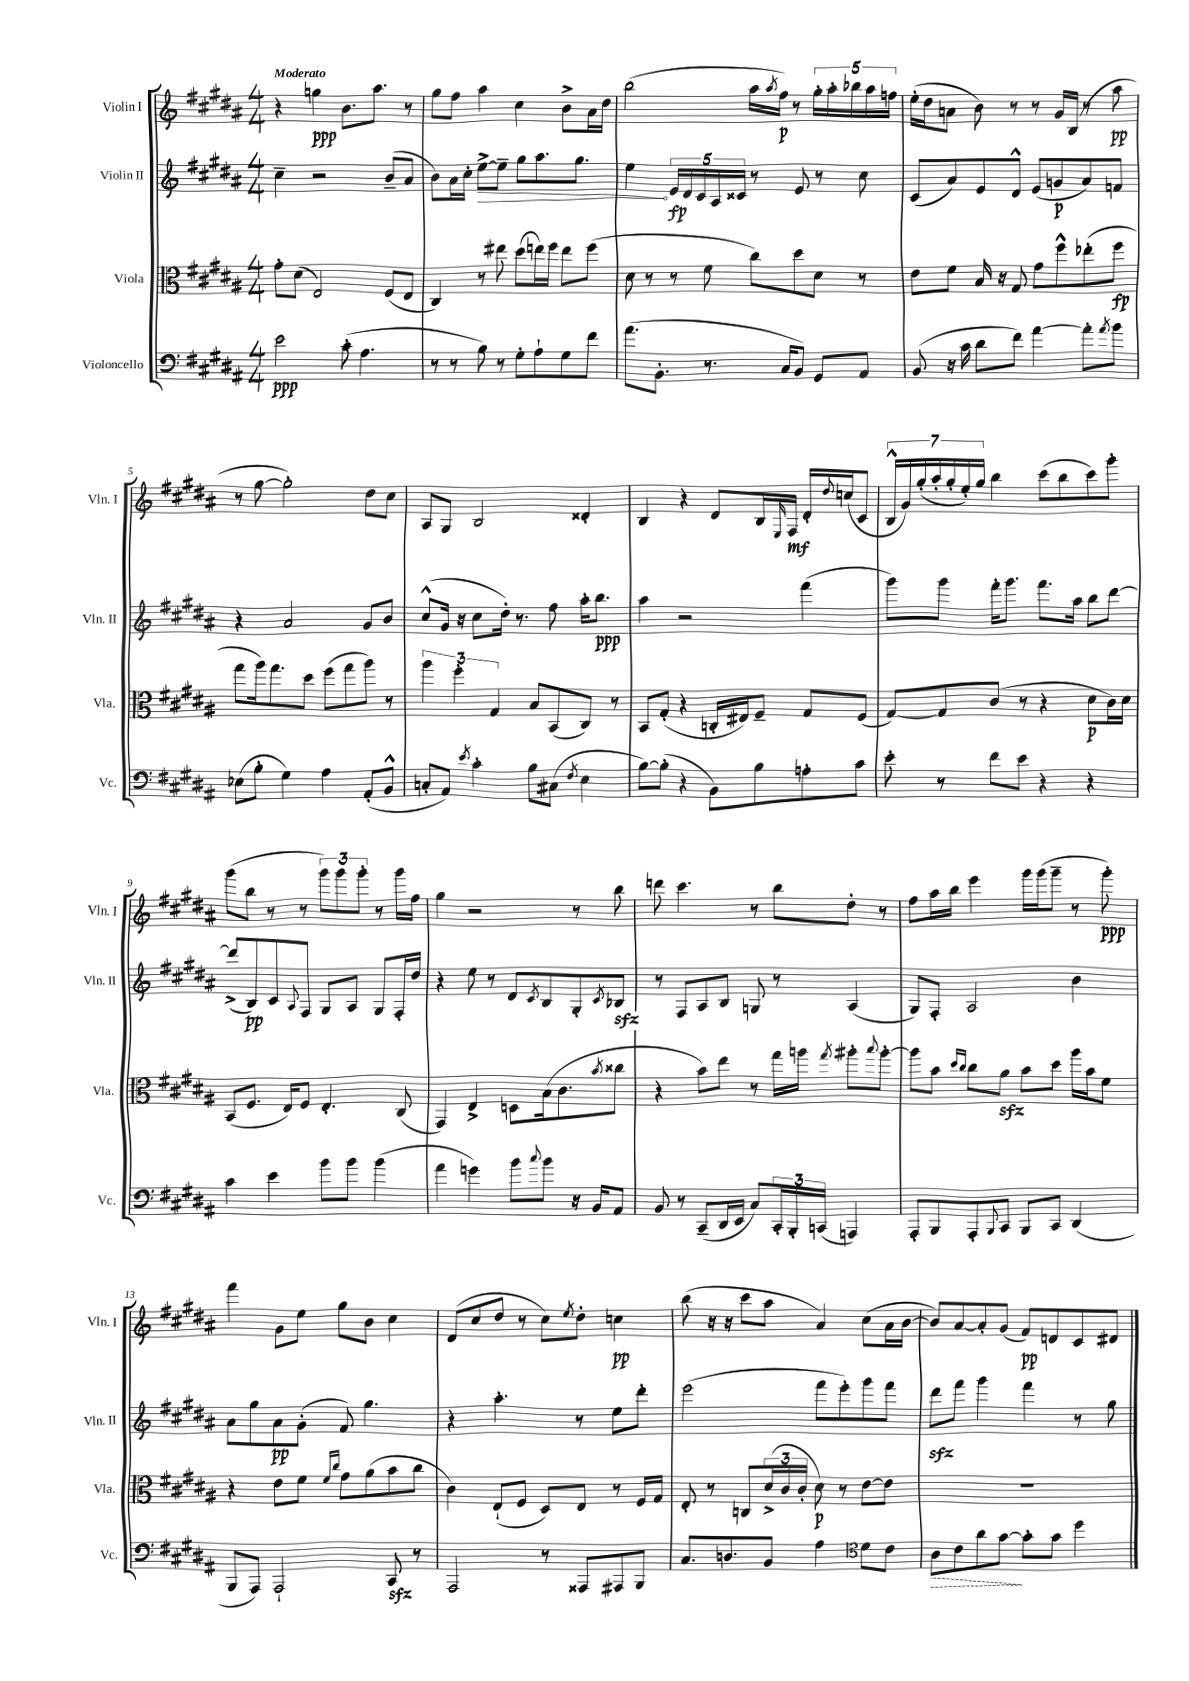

**kern	**kern	**kern	**kern
*staff4	*staff3	*staff2	*staff1
*clefF4	*clefC3	*clefG2	*clefG2
*k[f#c#g#d#a#]	*k[f#c#g#d#a#]	*k[f#c#g#d#a#]	*k[f#c#g#d#a#]
*M4/4	*M4/4	*M4/4	*M4/4
2e	8g#'	4cc#~	4r
.	(8d#	.	.
.	2E)	2r	4gg
(8c#'	.	.	8.b
4.A#	.	.	.
.	.	.	8.aa#
.	(8F#	(8b~	.
.	8E	8a#	8r
=	=	=	=
8r	4C#)	8b)	8gg#
8r	.	16a#	8ff#
.	.	16cc#'	.
8B)	8r	[8ee^	4aa#
8r	8ee#	8ee~]	.
8G#'	(8dd#	8gg#	4cc#
8A#`	16ee)	8.aa#	.
.	16ff#	.	.
8G#	8ee	.	8b^
.	.	8.gg#	.
8f#	(8ff#	.	16a#
.	.	.	16dd#
=	=	=	=
(8.a#	8d#	4ee	(2bb
.	8r	.	.
8.BB'	.	.	.
.	8r	20e	.
.	.	20d#	.
.	.	20c#	.
8.r	8f#	.	.
.	.	20A#	.
.	.	20c##	.
.	8cc#)	8r	16aa#
.	.	.	8qaa#
16C#	.	.	16ff#)
8BB)	8dd#	8e	8r
8GG#	8d#	8r	20gg#'
.	.	.	20aa#'
.	.	.	20bb-
8AA#	8r	8cc#	.
.	.	.	20aa#
.	.	.	20ff
=	=	=	=
(8BB	8e	(8c#	(16ee'
.	.	.	16dd#
16r	8f#	8a#)	8a
16c#	.	.	.
8d#	16B	8e	8b)
.	16r	.	.
8f#)	8G#	8d#^^	8r
[4a#	8g#	(8e	8r
.	8ff#^^	8g	16g#
.	.	.	(16B
8a#']	(8ee-'	8a#)	8r
8qa#	.	.	.
8b	8ff#	8f	8aa#
=	=	=	=
(8E-	8gg#	4r	8r
8B'	16aa#)	.	[8gg#
.	8.gg#	.	.
4G#)	.	2a#	2gg#'])
.	8dd#	.	.
4A#	(8ff#	.	.
.	8gg#	.	.
(8AA#'	8aa#)	8g#	8dd#
8BB^^	8r	8b	8cc#
=	=	=	=
8C'	6aa#	(8cc#^^	8A#
8AA#)	.	16g#	8G#
.	6ff#'	.	.
.	.	16r	.
8qe	.	.	.
4c#'	.	8cc#	2B
.	6G#	.	.
.	.	16dd#')	.
.	.	8.r	.
8B	8B	.	.
(8C#	(8BB	8ff#	.
8qF#	.	.	.
4E	8C#)	16aa#'	4d##'
.	.	8.bb	.
.	8r	.	.
=	=	=	=
[8B)	8BB	4aa#	4B
(8B']	(8G#'	.	.
4r	4r	2r	4r
8BB)	16C'	.	8d#
.	16E#)	.	.
8B	8F#~	.	16B
.	.	.	16qqE
.	.	.	16F#
8A'	8G#	(4fff#	16d#'
.	.	.	8qqdd#
.	.	.	(16cc
8c#	(8F#	.	8c#
=	=	=	=
8e'	[8G#)	8ggg#)	28B^^
.	.	.	28g#)
.	.	.	(28gg#'
.	.	.	28aa#'
8r	8G#]	8ggg#	.
.	.	.	28gg#'
.	.	.	28ee')
.	.	.	28gg#
8f#	(8c#	16fff#'	4bb
.	.	8.ggg#	.
8e	8r	.	.
4r	4r	8.fff#	(8ccc#
.	.	.	8bb
.	.	16aa#	.
4r	8d#	8bb	8ccc#)
.	16c#)	[8ddd#	8ggg#'
.	16d#	.	.
=	=	=	=
4c#	(8BB	(8ddd#^]	(8ggg#
.	8.F#	8B)	8bb
4e	.	8c#	8r
.	16E)	.	.
.	.	8qqA#	.
.	8F#	8F#	8r
8b	4.E'	8G#	12ggg#)
.	.	.	12ggg#
8b	.	8A#	.
.	.	.	12ggg#'
(4b	.	8G#	8r
.	(8C#	16F#'	16ggg#
.	.	16dd#	16ff#
=	=	=	=
4a#	4GG#)	4r	4gg#
4g)	4E^	8ee	2r
.	.	8r	.
8b	8D	8d#	.
8qqcc#	.	8qc#	.
8b	(16B	8B	.
.	8.c#	.	.
16r	.	8G#'	8r
16BB	.	.	.
.	8qb	8qc#	.
8AA#	8cc##	8B-	8bb
=	=	=	=
8BB	4r	8r	8ddd
8r	.	8F#	4.ccc#
(8CC#~	8b)	8A#	.
16DD#	8ee	8B	.
16EE	.	.	.
8C#)	8r	8G	8r
24CC#'	16gg#	8r	8bb
24BBB'	.	.	.
.	16aa	.	.
(24CC	.	.	.
.	8qgg#	.	.
4AAA)	8aa#'	(4A#	8dd#'
.	8qqbb	.	.
.	[8aa#'	.	8r
=	=	=	=
8AAA#'	8aa#]	8G#)	8ff#
8BBB	8b	8F#'	16aa#
.	.	.	16bb
.	16qqdd#	.	.
.	16qqcc#	.	.
8AAA#'	8cc#	2A#	4eee
8qqBBB	.	.	.
8CC#	8a#	.	.
8BBB	8b	.	16ggg#
.	.	.	(16ggg#
8CC#	8dd#	.	8ggg#~
(4DD#	16aa#	4b	8r
.	16b	.	.
.	8f#	.	8ggg#')
=	=	=	=
8BBB	4r	8a#	4fff#
8AAA#)	.	8gg#	.
2AAA#`	8e	8a#	8g#
.	8f#	(8g#'	8ee
.	16qqf#	.	.
.	16qqcc#	.	.
.	8g#	8f#)	8gg#
.	(8a#	4.gg#	8b
8CC#	8b	.	4cc#
8r	8cc#	.	.
=	=	=	=
2AAA#	4c#)	4r	(8d#
.	.	.	8cc#
.	(8E`	4.aa#'	8dd#
.	8F#	.	8r
8r	8D#)	.	8cc#)
.	.	.	8qee
8AAA##	8E	8r	8dd#'
8AAA#	8r	8ee	4cc
8BBB	16F#	8ddd#'	.
.	16G#	.	.
=	=	=	=
8.C#	8E'	(2eee	(8bb
.	8r	.	16r
8.D	.	.	16r
.	8C	.	8ccc#
8BB	(24d#^	.	8aa#
.	24c#	.	.
.	24c#'	.	.
4A#	8d#)	8fff#	4a#)
.	8r	8eee')	.
*clefC4	*	*	*
8d#	[8e	8ggg#	(8cc#
8c#	8e]	8fff#	16a#
.	.	.	[16b
=	=	=	=
8A#	1r	8ddd#	8b])
8c#	.	8fff#	[8a#
8a#	.	4ggg#	8a#']
[8g#	.	.	(8g#
8g#']	.	4fff#	8f#)
8g#	.	.	8d
4dd#	.	8r	8c#
.	.	8gg#	8d#
==	==	==	==
*-	*-	*-	*-
